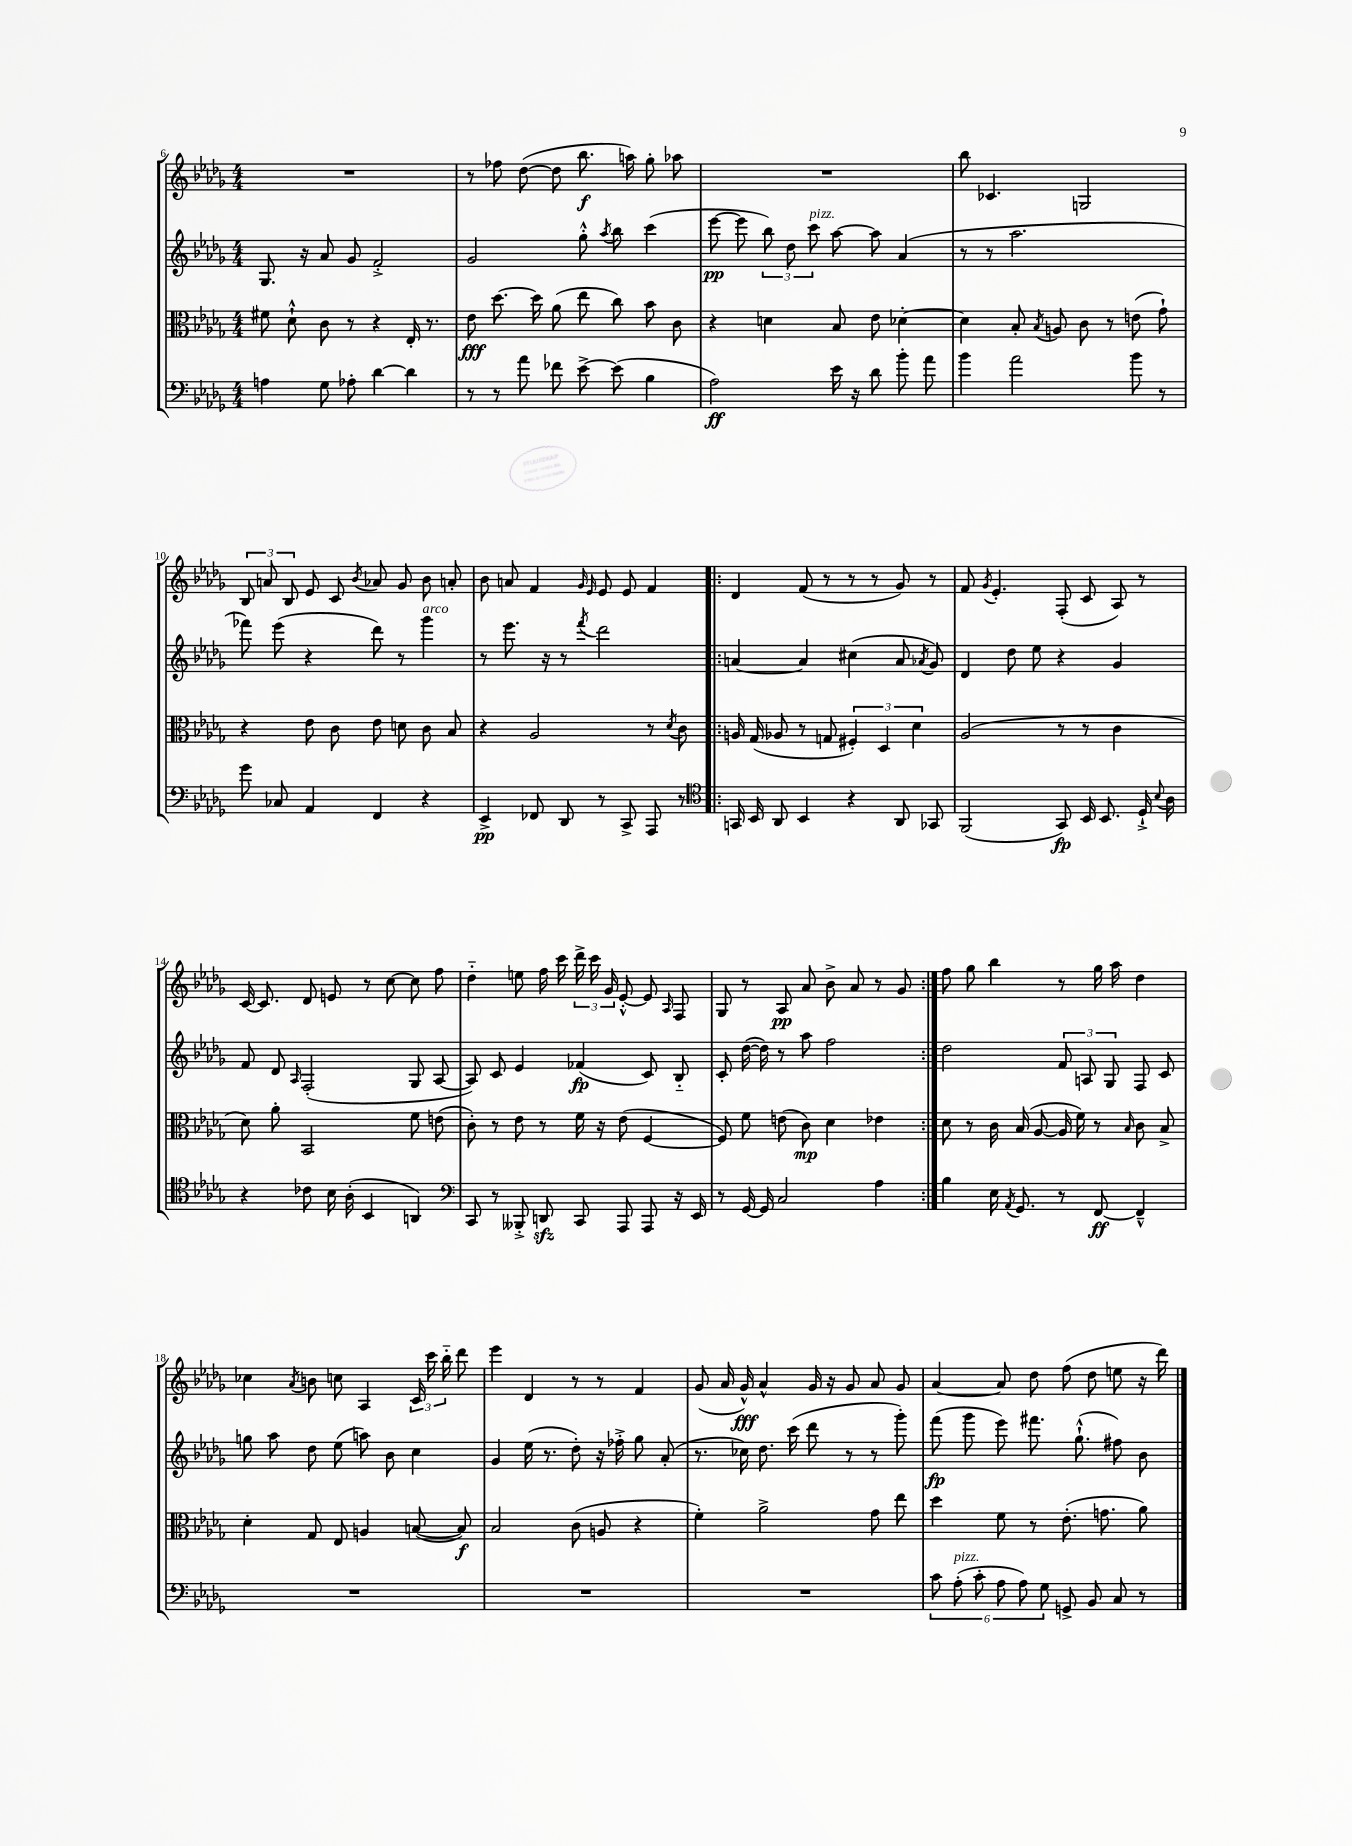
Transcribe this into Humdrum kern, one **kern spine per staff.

**kern	**kern	**kern	**kern
*staff4	*staff3	*staff2	*staff1
*clefF4	*clefC3	*clefG2	*clefG2
*k[b-e-a-d-g-]	*k[b-e-a-d-g-]	*k[b-e-a-d-g-]	*k[b-e-a-d-g-]
*M4/4	*M4/4	*M4/4	*M4/4
4A	8f#	8.G-	1r
.	8d-`^^	.	.
.	.	16r	.
8G-	8c	8a-	.
8A-'	8r	8g-	.
[4d-	4r	2f'^	.
4d-]	16E-'	.	.
.	8.r	.	.
=	=	=	=
8r	8e-	2g-	8r
8r	[8.dd-	.	8ff-
8a-	.	.	([8dd-
.	16dd-]	.	.
8f-	(8a-	.	8dd-]
[8e-^	8ee-	8gg-'^^	8.bb-
.	.	8qaa-	.
(8e-]	8cc)	8bb-	.
.	.	.	16aa)
4B-	8b-	(4ccc	8gg-'
.	8c	.	8aa-
=	=	=	=
2A-)	4r	[8eee-	1r
.	.	8eee-]	.
.	4d	12bb-)	.
.	.	12dd-	.
.	.	12ccc	.
16e-	8B-	[8aa-	.
16r	.	.	.
8d-	8e-	8aa-]	.
8b-'	[4d-'	(4a-	.
8a-	.	.	.
=	=	=	=
4b-	4d-]	8r	8bb-
.	.	8r	4.c-
2a-	8B-'	2.aa-	.
.	8qB-	.	.
.	8A	.	.
.	8c	.	2G
.	8r	.	.
8b-	(8e	.	.
8r	8g-`)	.	.
=	=	=	=
8g-	4r	8fff-)	12B-
.	.	.	12a
8C-	.	(8eee-	.
.	.	.	12B-
4AA-	8e-	4r	8e-
.	8c	.	8c
.	.	.	8qb-
4FF	8e-	8ddd-)	8a-
.	8d	8r	8g-
4r	8c	4ggg-	8b-
.	8B-	.	8a'
=	=	=	=
4EE-^	4r	8r	8b-
.	.	8.eee-	8a
8FF-	2A-	.	4f
.	.	16r	.
8DD-	.	8r	.
.	.	.	16qqg-
.	.	8qfff	16qqe-
8r	.	2ddd-	8e-
8CC^	.	.	8e-
8AAA-	8r	.	4f
.	8qd-	.	.
8r	8c	.	.
=!|:	=!|:	=!|:	=!|:
*clefC4	*	*	*
16GG	16A	[4a	4d-
16BB-	(16G-	.	.
8AA-	8A-	.	.
4BB-	8r	4a]	(8f
.	8G	.	8r
4r	6F#')	(4cc#	8r
.	.	.	8r
.	6D-	.	.
8AA-	.	8a	8g-)
.	6d-	.	.
.	.	8qa-	.
8GG-	.	8g-)	8r
=	=	=	=
(2FF	(2A-	4d-	8f
.	.	.	8qg-
.	.	.	4.e-'
.	.	8dd-	.
.	.	8ee-	.
8GG-)	8r	4r	(8F'
16BB-	8r	.	8c
8.BB-	.	.	.
.	4c	4g-	8A-)
16D-`^	.	.	8r
8qqB-	.	.	.
16A-	.	.	.
=	=	=	=
4r	8d-)	8f	[16c
.	.	.	8.c]
.	8a-'	8d-	.
.	.	16qqA-	.
8c-	2BB-	(2F'	8d-
16B-	.	.	8e
(16A-'	.	.	.
4BB-	.	.	8r
.	.	.	[8cc
4AA)	8f	8G-	8cc]
.	(8e	[8A-	8ff
=	=	=	=
*clefF4	*	*	*
8CC	8c')	8A-])	4dd-'~
8r	8r	8c	.
8BBB--'^	8e-	4e-	8ee
8DD	8r	.	16ff
.	.	.	16ccc
8CC	16f	(4f-	24ddd-^
.	.	.	24ccc
.	16r	.	.
.	.	.	24g-
8AAA-	(8e-	.	[8e-'^^
8AAA-	[4F	8c)	8e-]
.	.	.	16qqA-
16r	.	8B-'~	8F
16EE-	.	.	.
=	=	=	=
8r	8F])	8c'	8G-
[16GG-	8f	([16dd-	8r
16GG-]	.	16dd-])	.
2C	(8e	8r	8A-
.	8c)	8aa-	8a-
.	4d-	2ff	8b-^
.	.	.	8a-
4A-	4e-	.	8r
.	.	.	8g-
=:|!	=:|!	=:|!	=:|!
4B-	8d-	2dd-	8ff
.	8r	.	8gg-
16E-	16c	.	4bb-
8qAA-	.	.	.
8.GG-	(16B-	.	.
.	[8A-	.	.
8r	16A-]	12f	8r
.	16f)	.	.
.	.	12A	.
[8FF	8r	.	16gg-
.	.	12G-	.
.	.	.	16aa-
.	16qqB-	.	.
4FF~^^]	8c	8F	4dd-
.	8B-^	8c	.
=	=	=	=
1r	4d-'	8gg	4cc-
.	.	8aa-	.
.	.	.	8qa-
.	8G-	8dd-	8b
.	8E-	(8ee-	8cc
.	4A	8aa)	4A-
.	.	8b-	.
.	([8B	4cc	24c
.	.	.	24ccc
.	.	.	24bb-'~
.	8B])	.	8ddd-
=	=	=	=
1r	2B-	4g-	4eee-
.	.	(16ee-	4d-
.	.	8.r	.
.	(8c	8dd-')	8r
.	8A	16r	8r
.	.	16ff-'^	.
.	4r	8gg-	4f
.	.	(8a-'	.
=	=	=	=
1r	4f')	8.r	(8g-
.	.	.	16a-
.	.	16cc-)	16g-^^)
.	2a-^	8.dd-	4a-^^
.	.	(16ccc	.
.	.	8ddd-	16g-
.	.	.	16r
.	.	8r	8g-
.	8g-	8r	8a-
.	8ee-	8ggg-')	8g-
=	=	=	=
12c	4dd-	(8fff	[4a-
(12A-'	.	.	.
.	.	8ggg-	.
12c'	.	.	.
12A-	8f	8eee-)	8a-]
12A-)	.	.	.
.	8r	8.fff#	8dd-
12G-	.	.	.
8GG^	(8.e-'	.	(8ff
.	.	(8.gg-`^^	.
8BB-	.	.	8dd-
.	8.g	.	.
8C	.	8ff#)	8ee
8r	8a-)	8b-	16r
.	.	.	16ddd-)
==	==	==	==
*-	*-	*-	*-
